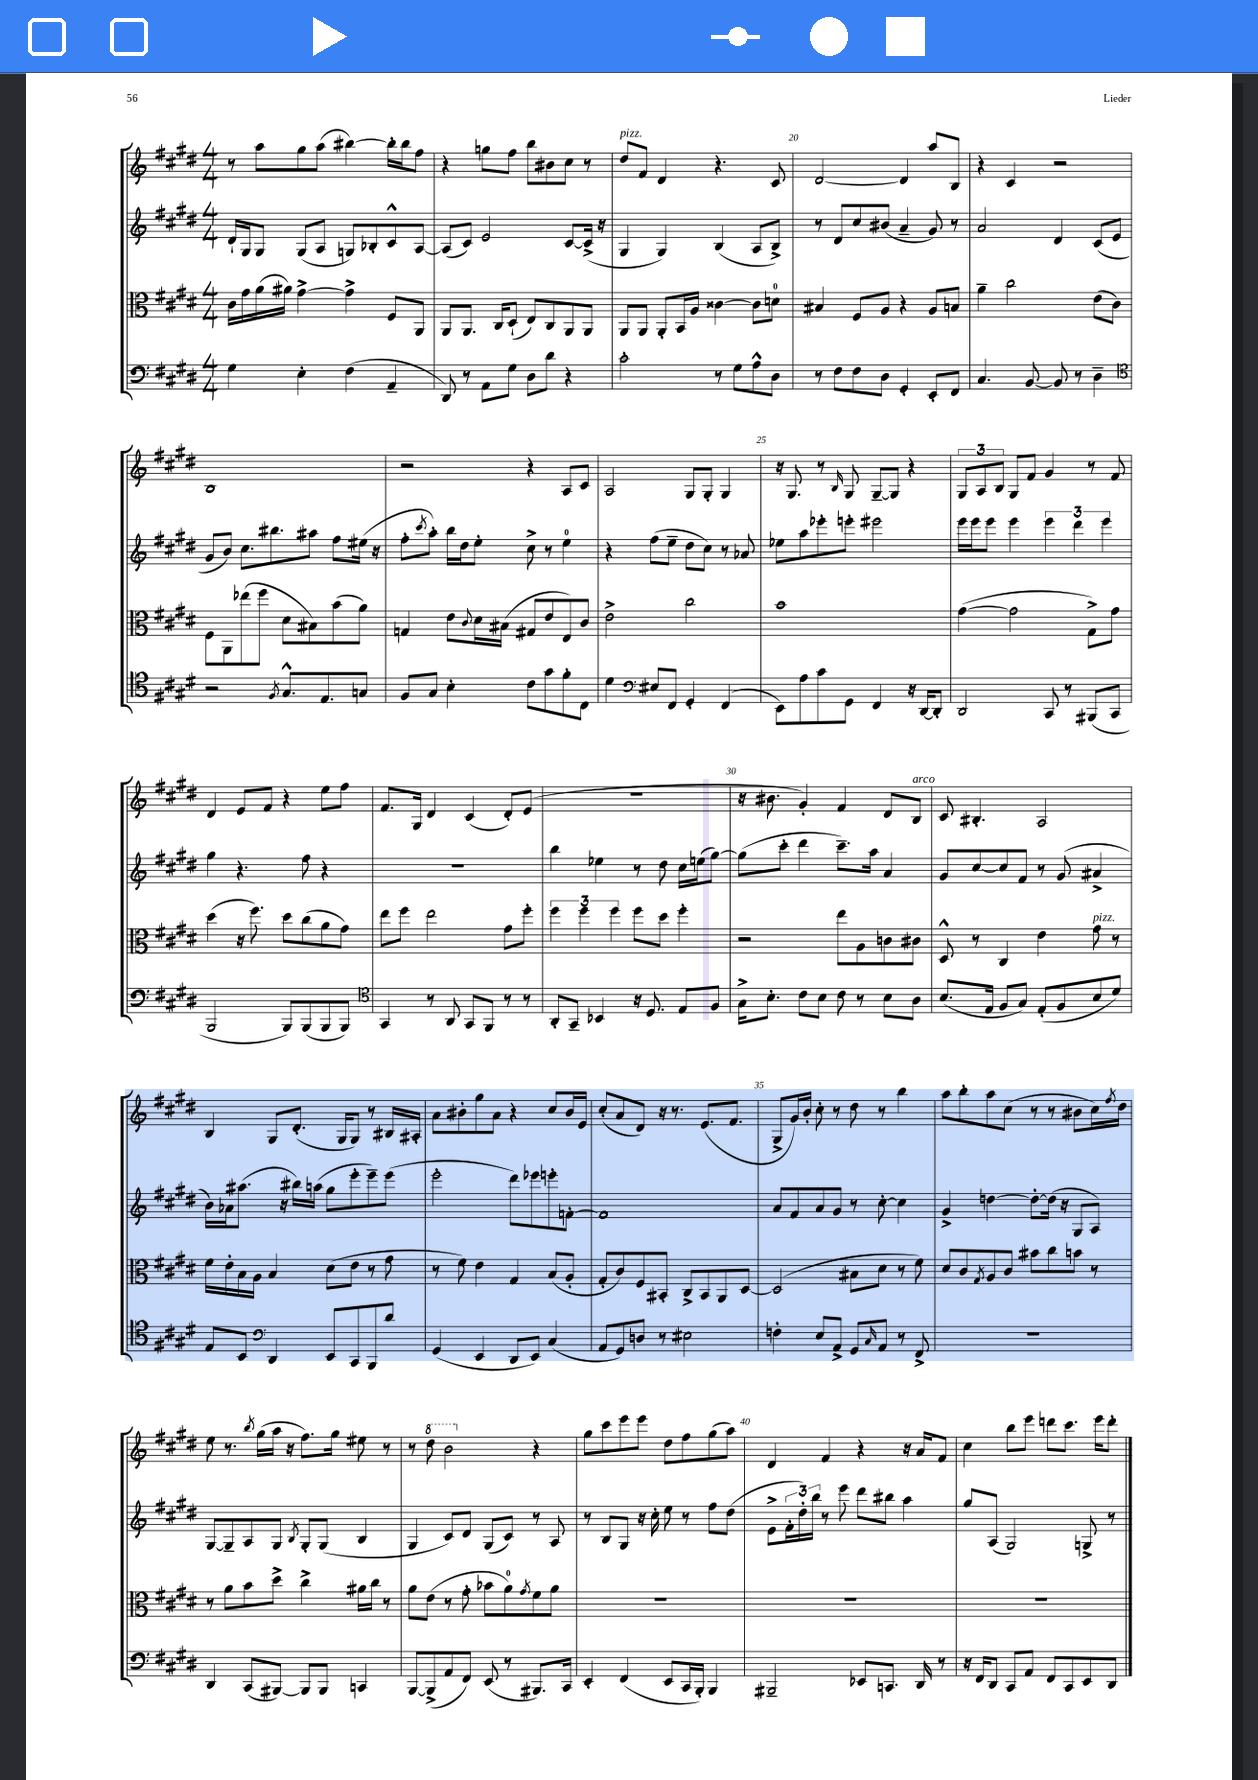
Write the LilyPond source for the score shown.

<<
\new StaffGroup <<
\new Staff = "s0" {
    \clef treble \key e \major \numericTimeSignature \time 4/4
    r8 a''8 gis''8 a''8( bis''4~) bis''16-. bis''16 fis''8 |
    r4 g''8 fis''8 b''8 bis'8 cis''8 r8 |
    dis''8^\markup { \italic "pizz." } fis'8 dis'4 r4. cis'8 |
    dis'2~ dis'4 a''8 b8 |
    r4 cis'4 r2 |
    b1 |
    r2 r4 a8 cis'8 |
    a2 gis8 gis8-. gis4 |
    r16 gis8. r8 \grace { b16 } gis8 gis8~-- gis8 r4 |
    \tuplet 3/2 { gis8 a8 b8 } gis8 fis'8 gis'4 r8 fis'8 |
    dis'4 e'8 fis'8 r4 e''8 fis''8 |
    fis'8. gis16 dis'4 cis'4( dis'8-.) e'8( |
    r1 |
    r16 bis'8. gis'4-.) fis'4 dis'8 b8^\markup { \italic "arco" } |
    cis'8 bis4.-. a2 |
    b4 gis8 dis'8.-.( gis16 gis8) r8 bis16 ais16-. |
    a'8 bis'8-. gis''8 a'8 r4 cis''8 bis'16 e'16 |
    cis''8-.( a'8 dis'8) r16 r8. e'8.( fis'8. |
    gis8-> gis'16) b'16-. cis''8-. r8 dis''8 r8 b''4 |
    a''8 b''8-. a''8 cis''8( r8 r8 bis'8 cis''16) \acciaccatura { fis''8 } dis''16 |
    e''8 r8. \acciaccatura { b''8 } gis''16( a''16 r16 fis''8.) gis''16 eis''8 r8 |
    r8 \ottava #1 dis'''8 b''2 \ottava #0 r4 |
    gis''8 cis'''8 e'''8 e'''8 dis''8 fis''8 gis''8( a''8) |
    dis'4 fis'4 r4 r16 a'16 fis'8 |
    cis''4 b''8 e'''8 d'''8 cis'''8. e'''16 d'''8-. \bar "|." |
}
\new Staff = "s1" {
    \clef treble \key e \major \numericTimeSignature \time 4/4
    dis'16-! gis16 gis8 gis8( a8 g8) bes8-. cis'8-^ a8~ |
    a8( cis'8) e'2 cis'8~ cis'16->( r16 |
    gis4 gis4) b4( a8 b8->) |
    r8 dis'8 cis''8 bis'8( a'4-- gis'8) r8 |
    a'2 dis'4 cis'8( e'8 |
    gis'8 b'8) cis''8. bis''8. ais''8 fis''8 eis''16( r16 |
    fis''8-. \acciaccatura { cis'''8 } a''8-.) b''16 dis''16 e''8-. cis''8-> r8 e''4-0 |
    r4 fis''8( e''8-- dis''8 cis''8) r8 aes'8 |
    ees''8 a''8 ees'''8-. e'''8-. eis'''2 |
    e'''16 e'''16 e'''8 e'''4 \tuplet 3/2 { e'''4 dis'''4 e'''4 } |
    gis''4 r4. fis''8 r4 |
    R1 |
    b''4 ees''4 r8 dis''8 cis''16 e''16( gis''8~) |
    gis''8( cis'''8-. dis'''4 cis'''8.--) a''16 a'4 |
    gis'8 cis''8~ cis''8 fis'8 r8 gis'8( ais'4-> |
    b'16) aes'16 ais''8.( r16 bis''16) a''16( gis''8 e'''8-. e'''8--) e'''8( |
    e'''2-. dis'''8) ees'''8 e'''8-. f'8~-. |
    f'1 |
    a'8 fis'8 a'8 gis'8 r8 cis''8~-. cis''4 |
    gis'4-> d''4~ d''8~-. d''16( r16 gis8 a8) |
    gis8~ gis8-- a8 gis8 \acciaccatura { b8 } gis8-. gis8( b4 |
    gis4 cis'8) dis'8 gis8( cis'8) r8 a8 |
    r8 b8 gis8 r16 cis''16-. e''8 r8 fis''8 dis''8( |
    e'8-> \tuplet 3/2 { fis'16-. dis''16-.) b''16 } r8 e'''8 dis'''8 bis''8 a''4 |
    gis''8 a8( gis2) g8-> r8 \bar "|." |
}
\new Staff = "s2" {
    \clef alto \key e \major \numericTimeSignature \time 4/4
    cis'16 gis'16 a'16( ais'16) gis'4~-> gis'4-> fis8 a,8 |
    a,8 a,8. cis16 dis8-!( e8) cis8 a,8 a,8 |
    a,8 a,8 a,8-. b,16 a16 cisis'4~ cisis'8 d'8-0 |
    bis4 fis8 a8 r4 a8 b8 |
    a'4-- cis''2 e'8( cis'8) |
    fis8 a,8 ees''8( fis''8 dis'8 bis8) b'8( a'8) |
    g4 e'8 \appoggiatura { cis'8 } dis'16 bis16( gis8 e'8 e8) cis'8 |
    e'2-> cis''2 |
    b'1 |
    gis'4~( gis'2 gis8->) gis'8 |
    dis''4( r16 fis''8.) dis''8 cis''8( a'8 gis'8) |
    e''8 fis''8 e''2 gis'8 fis''8-. |
    \tuplet 3/2 { fis''4 fis''4 fis''4 } fis''8 dis''8 fis''4-. |
    r2 e''8 a8 c'8 cis'8 |
    dis8-^ r8 cis4 e'4 gis'8^\markup { \italic "pizz." } r8 |
    fis'16 e'16-. b16 a16 b4 dis'8( e'8 r8 gis'8 |
    r8 fis'8) e'4 gis4 b8( a8-. |
    gis8-. cis'8) fis8 bis,8-. cis8-> bis,8 a,8 dis8~ |
    dis2( bis8 dis'8 r8 fis'8) |
    dis'8 cis'8 \acciaccatura { gis8 } a8 cis'8 bis'8 cis''8 b'8 r8 |
    r8 a'8 b'8 dis''8-> cis''4-> ais'16 cis''16 r8 |
    a'8 e'8( r8 gis'8-. bes'8 a'8-0) \acciaccatura { gis'8 } fis'8 a'8 |
    R1 |
    R1 |
    R1 \bar "|." |
}
\new Staff = "s3" {
    \clef bass \key e \major \numericTimeSignature \time 4/4
    gis4 e4-. fis4( a,4-- |
    dis,8) r8 a,8 gis8 dis8 dis'8 r4 |
    cis'2-. r8 gis8 a8-^ dis8 |
    r8 fis8 fis8 dis8 gis,4-. e,8-. fis,8 |
    cis4. b,8~ b,8 r8 dis4-- |
    \clef tenor r2 \acciaccatura { fis8 } gis8.-^ e8. g8 |
    fis8 gis8 b4-. cis'8 gis'8 fis'8-. cis8 |
    dis'4 \clef bass eis8 fis,8 gis,4-. fis,4( |
    e,8) a8 cis'8 gis,8 fis,4 r16 dis,16~ dis,8-. |
    dis,2 cis,8 r8 bis,,8( cis,8 |
    b,,2 b,,8) b,,8( b,,8 b,,8) |
    \clef tenor gis,4 r8 a,8 gis,8 fis,8 r8 r8 |
    a,8-. gis,8-- bes,4 r16 dis8. e8 fis8 |
    gis16-> b8.-. cis'8 b8 cis'8 r8 b8 a8 |
    b8.( e16 fis8 gis8) e8-.( fis8 b8 dis'8) |
    e8 b,8 \clef bass dis,4 e,8 cis,8 b,,8 dis'8 |
    gis,4( e,4 dis,8 e,8) cis4( |
    a,8 gis,8) d8 r8 eis2 |
    f4-. e8 a,8-> gis,8 \grace { cis16 } a,8 r8 fis,8-> |
    R1 |
    dis,4 cis,8( bis,,8~) bis,,8 bis,,8 c,4 |
    b,,8~ b,,8->( a,8 fis,8) e,8( r8 bis,,8.) cis,16 |
    e,4-. fis,4( e,8 cis,16 b,,16-.) b,,4 |
    bis,,2-- ees,8 c,8. dis,16 r8 |
    r16 fis,16 dis,8 cis,8 a,8 fis,8 cis,8 e,8 dis,8 \bar "|." |
}
>>
>>
\layout { \context { \Score currentBarNumber = #17 \override BarNumber.break-visibility = ##(#f #t #t) barNumberVisibility = #(every-nth-bar-number-visible 5) } }
